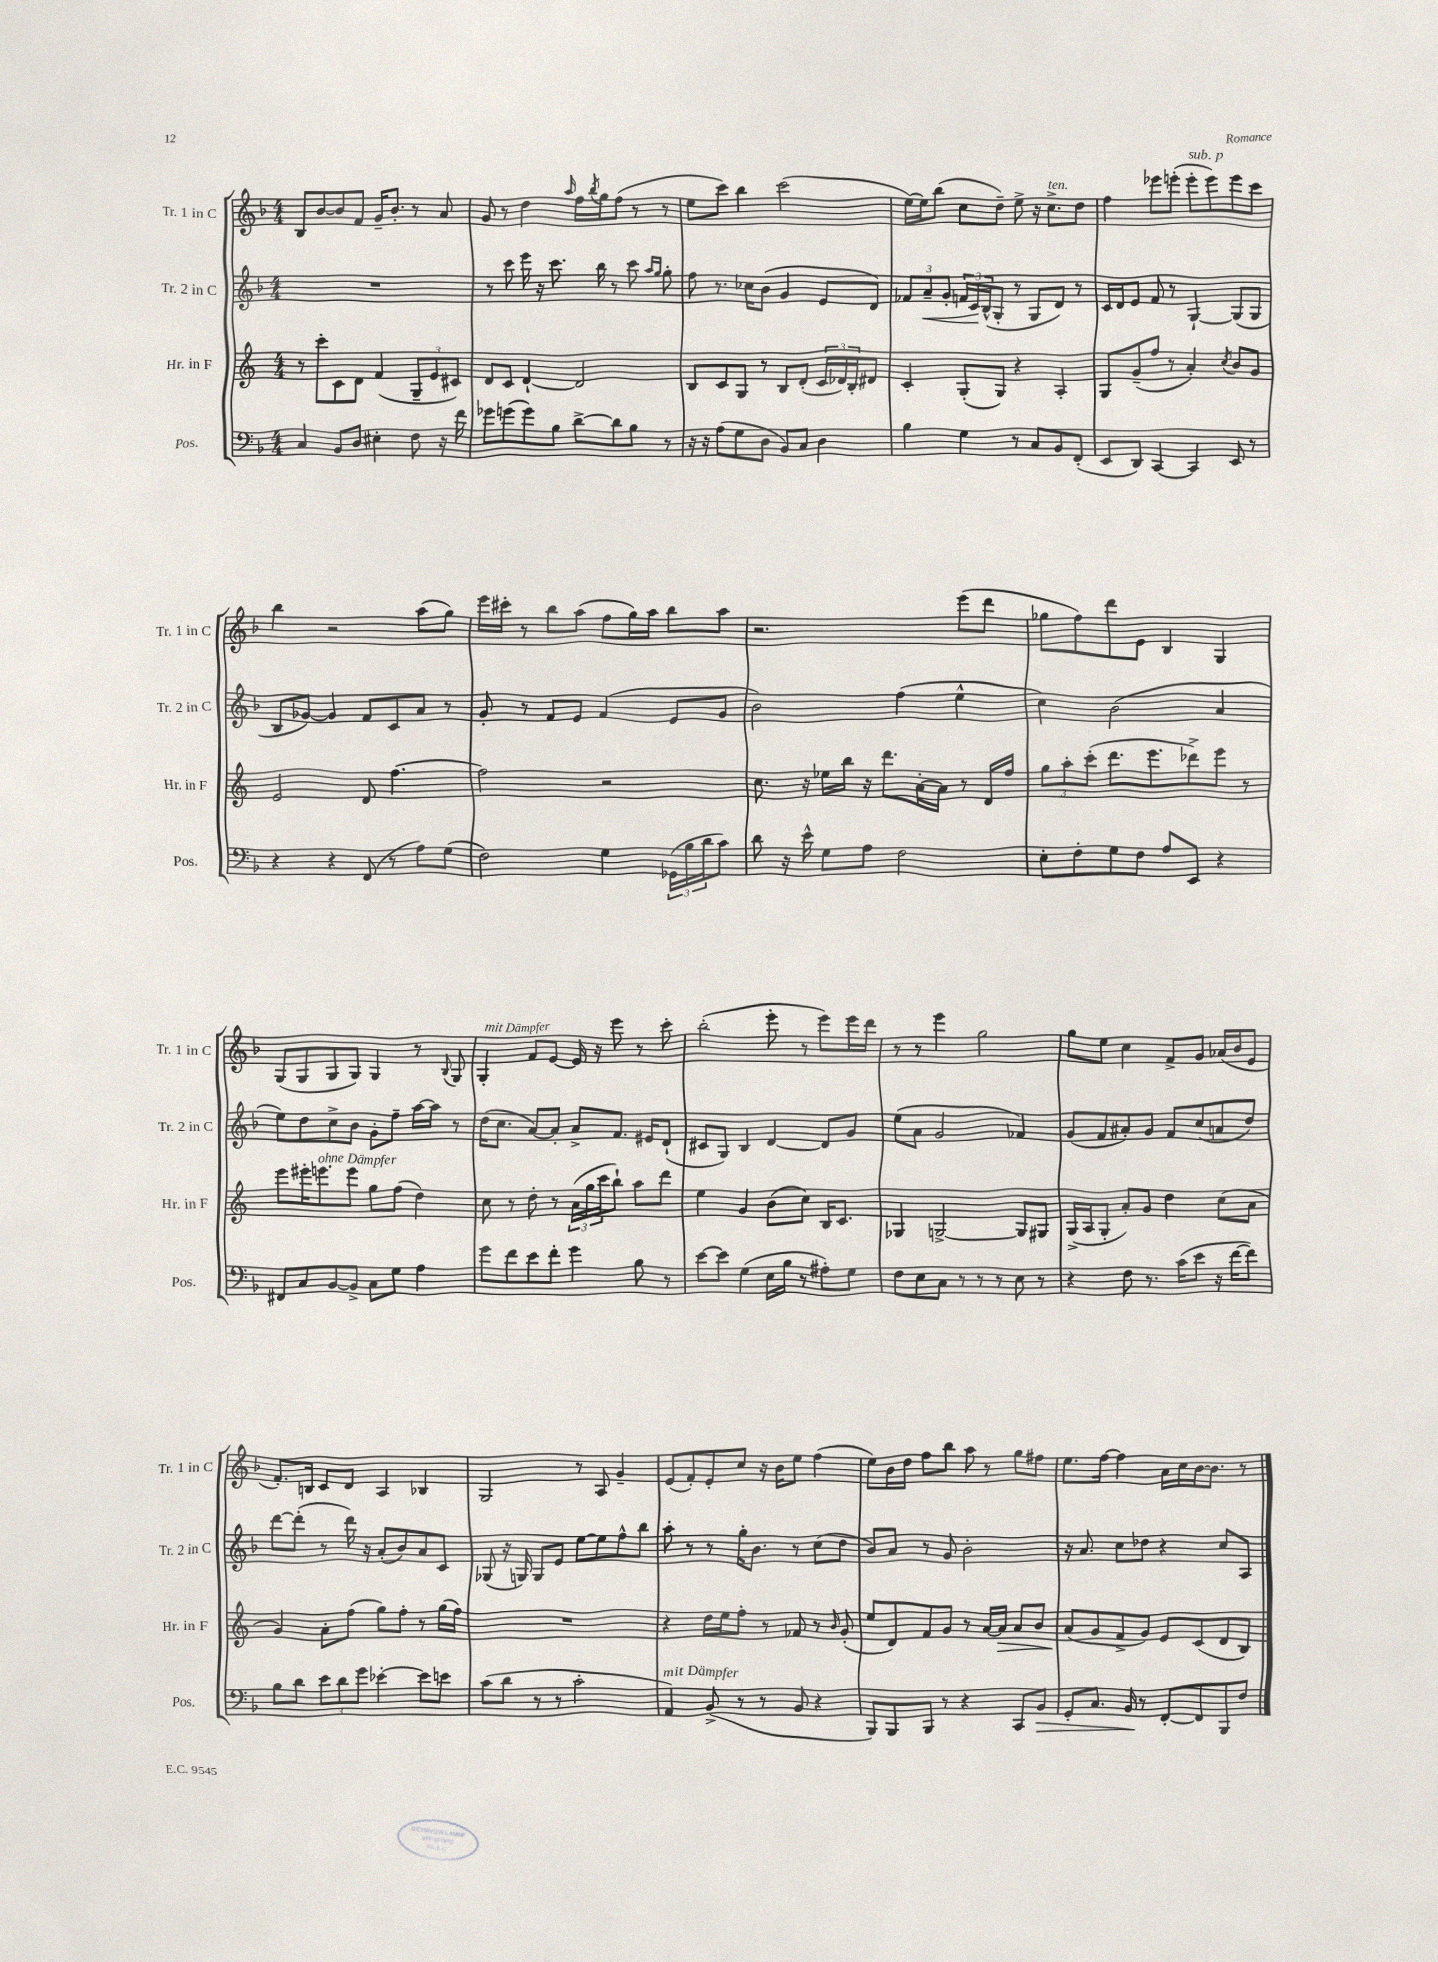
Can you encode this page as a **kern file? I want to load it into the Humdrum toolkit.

**kern	**kern	**kern	**kern
*staff4	*staff3	*staff2	*staff1
*clefF4	*clefG2	*clefG2	*clefG2
*k[b-]	*k[]	*k[b-]	*k[b-]
*M4/4	*M4/4	*M4/4	*M4/4
4C/	8r	1r	8B-/L
.	8ccc'\L	.	[8b-/
8BB-/L	8c\	.	8b-/]
8D/J	8d\J	.	8f/J
4E#'\	(4f/	.	16g~/LK
.	.	.	8.b-'/J
8F\	12G~/L	.	8r
.	12e/	.	.
16r	.	.	8a/
.	12c#/J)	.	.
16f\	.	.	.
=	=	=	=
8g-\L	8d/L	8r	8g/
(8g\	8c/J	8ccc\	8r
8g\)	[4d`/	16eee\	4dd\
.	.	16r	.
8B-\J	.	8.ccc\	.
.	.	.	16qqaa/
[8d^\L	2d/]	.	16ff\LL
.	.	.	8qbb-/
.	.	16bb-\	16gg\J
8d\]	.	8r	(8ff\J
8B-\J	.	8ccc\	8r
.	.	16qqaa/LL	.
.	.	16qqgg/JJ	.
8r	.	8gg'\	8r
=	=	=	=
16r	8B/L	8ff\	8ee\L
16r	.	.	.
(8A\L	8c/	8.r	8ccc\J)
8G\	8G/J	.	4bb-\
.	.	16cc-\LK	.
8D\J	8r	(8b-\J	.
8BB-/L)	8B/L	4g/	(2ccc\
8C/J	(8d'/J	.	.
4D\	24c/LL	8e/L	.
.	24d-/)	.	.
.	24B'/J	.	.
.	8d#/J	8d/J)	.
=	=	=	=
4B-\	4c'/	12f-/L	[16ee\LL)
.	.	.	16ee\]J
.	.	12a~/	.
.	.	.	(8bb-\J
.	.	12g'/J	.
4G\	(8G'/L	24f/LL	8cc\L
.	.	24c/	.
.	.	(24B-^^/J	.
.	8G/J)	8G'/J	8dd~\J)
8r	4r	8r	8ee^\
8C/L	.	8G/L	16r
.	.	.	8.cc^\L
8BB-/	4A'/	8d/J)	.
(8FF'/J	.	8r	8dd\J
=	=	=	=
8EE/L	8G/L	16c/LL	4ff\
.	.	16d/J	.
8DD/J)	(8g~/	8e/J	.
[4CC/	8ff/J	8f/	8eee-\L
.	8r	8r	(8eee'\J
4CC/]	4a'/)	[4G`/	8eee'\L
.	.	.	8eee\)
.	8qcc/	.	.
8EE/	8b/L	(8G/]L	8eee\
8r	8g/J	8G/J	8ccc\J
=	=	=	=
4r	2e/	8B-/L	4bb-\
.	.	[8g-/J)	.
4r	.	4g-/]	2r
(8FF/	8d/	8f/L	.
8r	[4.ff\	8c/	.
8A\L)	.	8a/J	(8aa\L
(8G\J	.	8r	8gg\J)
=	=	=	=
2F\)	2ff\]	8g'/	16eee\LL
.	.	.	16ccc#'\JJ
.	.	8r	8r
.	.	8f/L	8bb-\L
.	.	8e/J	(8aa\J
4G\	2r	(4f/	8ff\L
.	.	.	16gg\L)
.	.	.	16aa\JJ
(24GG-\LL	.	8e/L	8bb-\L
24B-\	.	.	.
24d\J	.	.	.
8c\J)	.	8g/J	8aa\J
=	=	=	=
8d\	8.cc\	2b-\)	2.r
16r	.	.	.
16e^^\	16r	.	.
8G\L	16ee-\LL	.	.
.	16bb\JJ	.	.
8A\J	16r	.	.
.	8.ddd\L	.	.
2F\	.	(4ff\	.
.	[16a'\L	.	.
.	16a\]JJ	.	.
.	8r	4ee^^\	(8eee\L
.	16d/LL	.	8ddd\J
.	16ff/JJ	.	.
=	=	=	=
8E'\L	12gg\L	4cc\)	8gg-\L
.	12aa'\	.	.
8F'\	.	.	8ff\)
.	(12ccc'\J	.	.
8G\	8.ddd\L	(2b-\	8ddd\
8F\J	.	.	8e\J
.	8.eee\	.	.
8A/L	.	.	4B-/
8EE/J	8ddd-^\)	.	.
4r	8eee\J	4a/	4G/
.	8r	.	.
=	=	=	=
8FF#/L	8eee\L	8ee\L)	(8G/L
8C/	16eee#'\K	8dd\	8G/
.	8.eee\	.	.
[8BB-/	.	8cc^\	8G/
8BB-^/]J	8eee\J	8b-\J	8G/J)
8C\L	8gg\L	8g'\L	4G/
8G\J	(8ff\J	8ff~\J	.
4A\	4dd\)	[16aa\LL	8r
.	.	16aa\]JJ	.
.	.	.	8qqB-/
.	.	8r	8G/
=	=	=	=
8g\L	8cc\	(16dd\LK	4G'/
.	.	8.cc\J	.
8f\	8r	.	.
8e\	8dd'\	[8a/L)	8f/L
8f'\J	8r	8a'/]J	[8e/J
4g\	(24a\LL	8a^/L	16e/]
.	24gg\	.	.
.	.	.	16r
.	24ccc\J	.	.
.	8bb`\J)	8.f/J	8eee\
8B-\	8aa\L	.	8r
.	.	16e#/LK	.
8r	8ddd\J	(8d`/J	8ccc'\
=	=	=	=
[8e\L	4ee\	8c#/L	(2bb-'\
8e\]J	.	8G/J)	.
(4G\	4g/	4B-/	.
16E\LL	(8b\L	[4d/	8eee'\
16B-\JJ	.	.	.
8r	8cc\J)	.	8r
8A#'\L)	16B/LK	8d/]L	8eee\L)
.	8.c/J	.	.
8G\J	.	8g/J	16eee\L
.	.	.	16ddd\JJ
=	=	=	=
8F\L	4G-/	(8ee\L	8r
8E\	.	8a\J	8r
8C\J	[2G^/	2g/	4eee\
8r	.	.	.
8r	.	.	2gg\
8r	.	.	.
8E\	8G/]L	4f-/)	.
8r	8G#/J	.	.
=	=	=	=
4r	(16G^/LL	(8g/L	8gg\L
.	16A/J	.	.
.	8G'/J	8f/	8ee\J
8F\	8a'/L)	8a#'/)	4cc\
8.r	8g/J	8g/J	.
.	4dd\	8f/L	8f^/L
(16c\LK	.	.	.
8e\J	.	(8cc/	8g/J
16r	(8cc\L	8a/	(16a-/LL
[16f\LK	.	.	16b-/J
8f\]J)	8a\J	8dd/J)	8e/J
=	=	=	=
8B-\L	4g/)	[8ddd\L	8.f'/L)
8d\J	.	(8ddd'\]J	.
.	.	.	16B/Jk
12e\L	8a'\L	8r	8c/L
12d\	.	.	.
.	(8ff\J	16ddd\)	8d/J
12g\J	.	.	.
.	.	16r	.
[4e-'\	8gg\L)	(8a'/L	4A/
.	8ff'\J	8b-/)	.
8e-\]L	8r	8a/	4B-/
8e\J	(16gg\LL	8c/J	.
.	16ff\JJ)	.	.
=	=	=	=
(8c\L	1r	(8G-/	2G/
8d\J	.	16r	.
.	.	16G/)	.
8r	.	8G/L	.
8r	.	8e/J	.
2c'\	.	[8ee\L	8r
.	.	8ee\]	8A/
.	.	8ff^^\	4g~/
.	.	8bb-\J	.
=	=	=	=
4AA/)	4r	8aa'\	(8e/L
.	.	8r	8f'/)
(8BB-^/	16dd\LL	8r	8e'/
.	16ee\J	.	.
8r	8ff'\J	16gg'\LK	8cc/J
.	.	8.b-\J	.
8r	8r	.	16r
.	.	.	16b-\LK
8BB-/	8f-/	8r	8ee\J
4r	8r	(8cc\L	(4ff\
.	16qqb/	.	.
.	(8g'/	8dd\J	.
=	=	=	=
8BBB-/L)	8ee/L	8b-/L)	8ee\L)
8BBB-/	8d/)	8a/J	16b-\L
.	.	.	16dd\JJ
8BBB-/J	8f/	8r	8ff\L
8r	8g/J	8g/	8bb-\J
4r	8r	2b-'\	8aa\
.	[16a/LL	.	8r
.	16a/]JJ	.	.
8CC/L	8a/L	.	8gg\L
8BB-/J	8b/J	.	8ff#\J
=	=	=	=
8GG'/L	(8a/L	16r	8.ee\L
.	.	8.a/	.
8.C/J	8g/	.	.
.	.	.	[16ff\Jk
.	8f^/	8cc\L	4ff\]
16BB-/	.	.	.
8r	8g/J)	8dd-\J	.
[8FF'/L	8e/L	4r	16a\LL
.	.	.	16cc\
8FF/]	(8c/	.	[16b-\J
.	.	.	8.b-\]J
8BBB-/	8d/	8cc/L	.
8F/J	8B/J)	8A/J	8r
==	==	==	==
*-	*-	*-	*-
